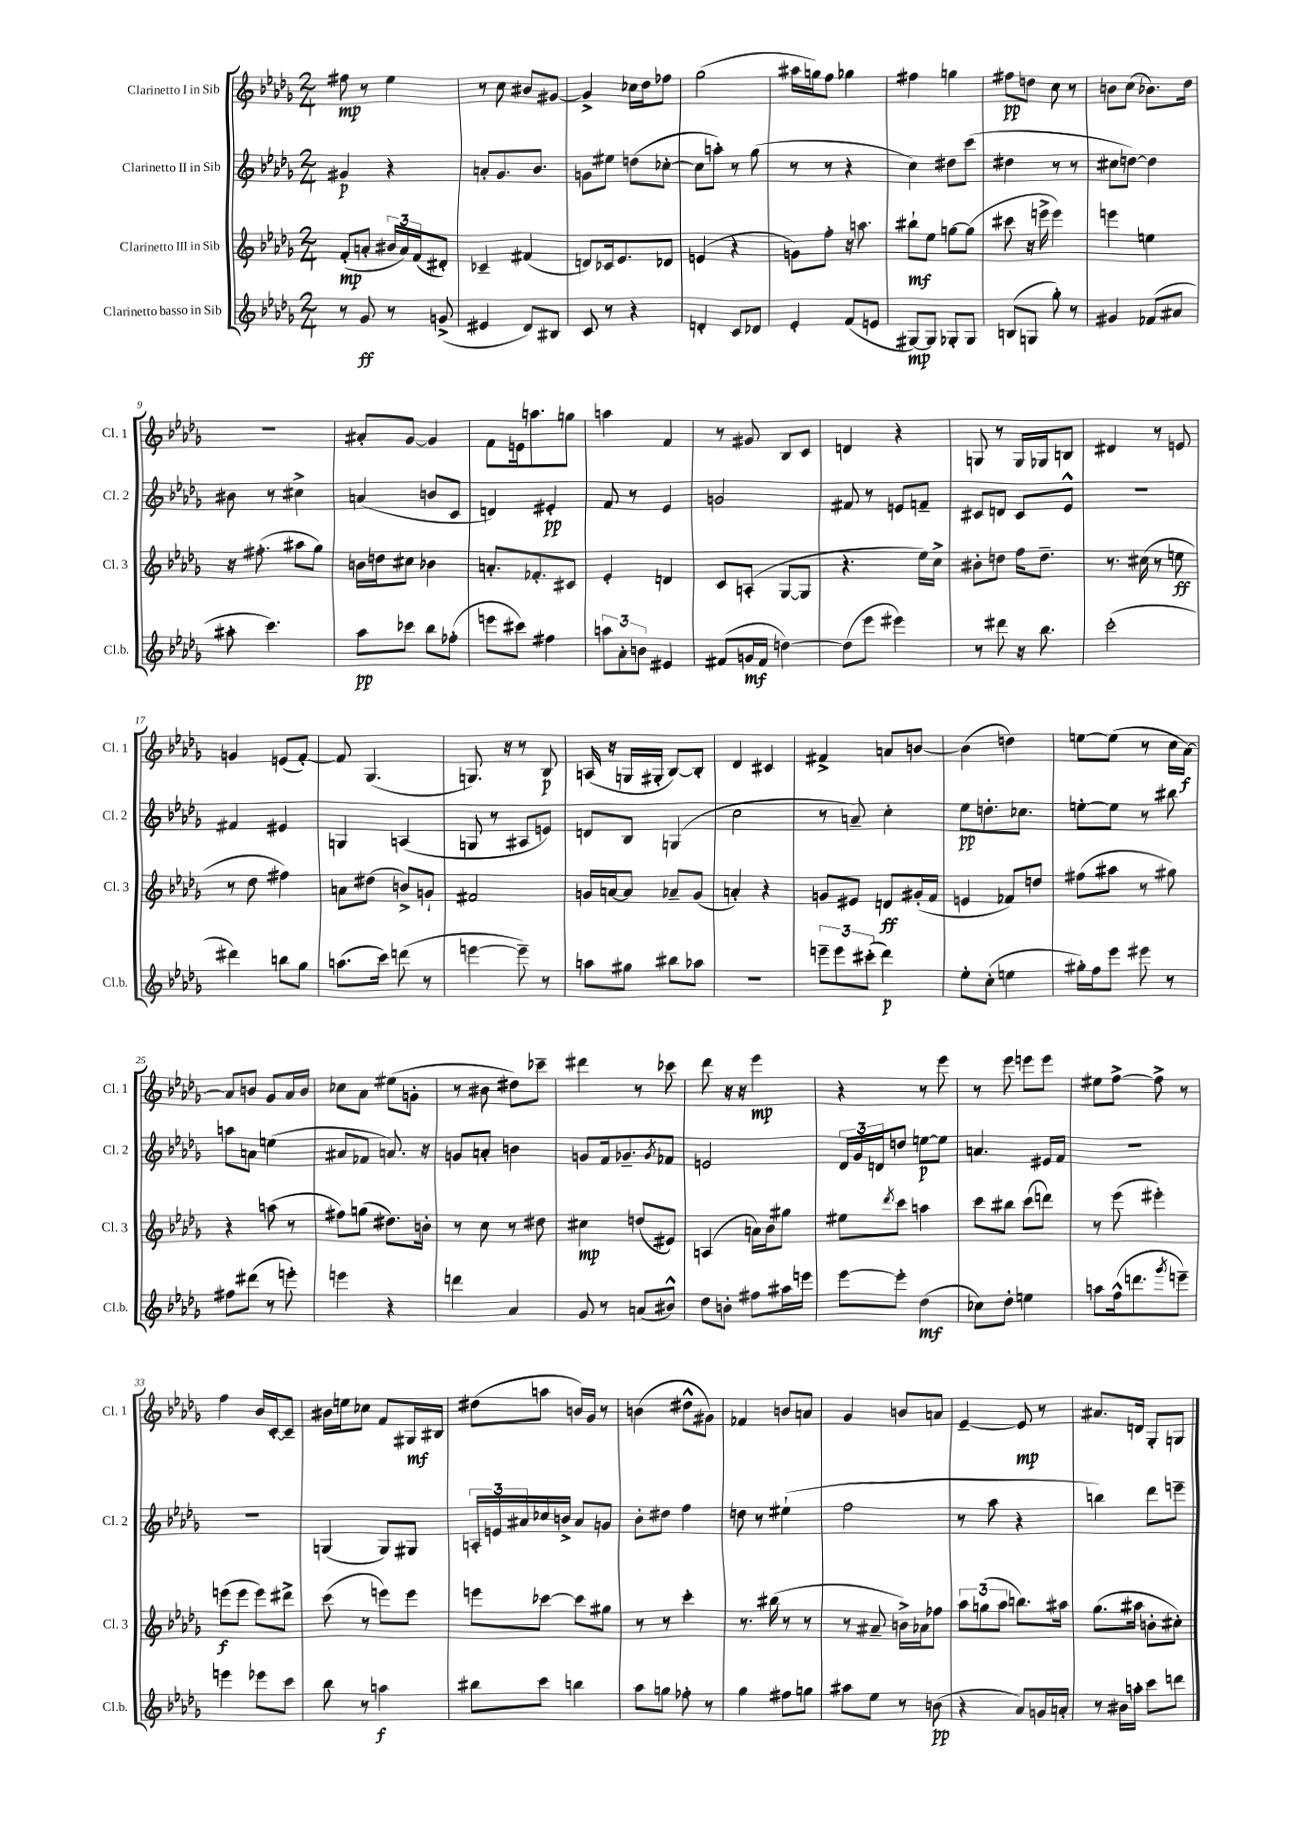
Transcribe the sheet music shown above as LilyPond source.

<<
\new StaffGroup <<
\new Staff = "s0" \with { instrumentName = "Clarinetto I in Sib" shortInstrumentName = "Cl. 1" } {
    \clef treble \key des \major \numericTimeSignature \time 2/4
    fis''8\mp r8 ees''4 |
    r8 c''8 bis'8 gis'8~ |
    gis'4-> ces''16 des''16 fes''8 |
    ges''2( |
    ais''16 g''16) f''8 ges''4 |
    fis''4 g''4 |
    fis''8\pp d''8 c''8 r8 |
    b'8 c''8( bes'8.) des''16 |
    R2 |
    ais'8-. ges'8~ ges'4 |
    f'8 e'16 a''8. g''8 |
    a''4 f'4 |
    r8 gis'8 bes8 c'8 |
    d'4 r4 |
    g8 r8 g16 ges16 b8 |
    dis'4 r8 e'8 |
    g'4 e'8( f'8~-.) |
    f'8 ges4.( |
    g8.) r16 r8 bes8\p |
    a16( r16 g16 gis16-. bes8~) bes8-. |
    des'4 cis'4 |
    fis'4-> a'8 b'8~ |
    b'4( d''4) |
    e''8~ e''8( r8 c''16 aes'16~\f) |
    aes'8 b'8 ges'8 aes'16 b'16 |
    ces''8 aes'8 eis''8( g'8-. |
    r8 bis'8 dis''8) ces'''8-- |
    dis'''4 r8 ces'''8 |
    des'''8 r16 r16 ees'''4\mp |
    r4 r8 ees'''8 |
    r8 ees'''8 e'''8 e'''8 |
    eis''8 f''8~-> f''8-> r8 |
    f''4 bes'16 c'16~-. c'8-- |
    bis'16 e''16 ces''8 f'8 gis16\mf bis16 |
    dis''8( a''8 b'16) ges'16 r8 |
    b'4( dis''8-^ gis'8) |
    fes'4 b'8 a'8 |
    ges'4 b'8 a'8 |
    ees'4~-- ees'8\mp r8 |
    ais'8. d'16 ges8-. g8 \bar "|." |
}
\new Staff = "s1" \with { instrumentName = "Clarinetto II in Sib" shortInstrumentName = "Cl. 2" } {
    \clef treble \key des \major \numericTimeSignature \time 2/4
    gis'4\p r4 |
    a'8-. ges'8. bes'8. |
    g'8 eis''8 d''8( ces''8~-. |
    ces''8 a''8-.) r8 ges''8( |
    r8 r8 r4 |
    c''4) dis''8 c'''8( |
    dis''4 r8 r8 |
    cis''8 d''8~) d''4 |
    bis'8 r8 cis''4-> |
    a'4( b'8 c'8 |
    d'4) eis'4-.\pp |
    f'8 r8 ees'4 |
    g'2 |
    fis'8 r8 e'8 f'8-- |
    cis'8 d'8 cis'8 ees'8-^ |
    r2 |
    fis'4 eis'4 |
    g4 a4( |
    g8 r8 ais8 e'8) |
    d'8 bes8 g4( |
    c''2 |
    r8 a'8--) c''4-. |
    ees''8\pp d''8.-. ces''8. |
    e''8~-. e''8 r8 bis''8 |
    a''8 a'8 e''4( |
    ais'8 fes'8 a'8.) r16 |
    g'8 a'8-. b'4 |
    g'8 f'16 ges'8.-- \acciaccatura { ges'8 } fes'8 |
    e'2 |
    \tuplet 3/2 { des'16 ges'16 d'16 } d''8 e''8~\p e''8 |
    a'4. eis'16 f'16 |
    R2 |
    R2 |
    g4( g8) gis8 |
    \tuplet 3/2 { a16-. e'16 ais'16 } ces''16 b'16-> ais'8 g'8 |
    bes'8-. dis''8 f''4 |
    d''8 r8 eis''4-!( |
    f''2 |
    r8 aes''8 r4 |
    b''4) des'''8 e'''8-- \bar "|." |
}
\new Staff = "s2" \with { instrumentName = "Clarinetto III in Sib" shortInstrumentName = "Cl. 3" } {
    \clef treble \key des \major \numericTimeSignature \time 2/4
    f'8-.\mp( a'8-. \tuplet 3/2 { bis'16 a'16) f'16( } dis'8-.) |
    ces'4-- fis'4( |
    d'8) ces'16 ees'8. des'8 |
    e'4( r4 |
    g'8) f''8-. r16 a''8. |
    bis''8-!\mf ees''8 g''8~ g''8( |
    cis'''8 r16 e'''16-> e'''4) |
    e'''4 e''4 |
    r16 fis''8.-.( ais''8 ges''8) |
    b'16 d''16 cis''8 bes'4 |
    a'8.-. fes'8.-. cis'8 |
    ees'4-. d'4 |
    c'8 a8-.( ges8~ ges8 |
    r4. ees''16) c''16-> |
    bis'8-. d''8 f''16 d''8.-- |
    r8. cis''16( r8 e''8\ff |
    r8 des''8 fis''4) |
    a'8 dis''8( b'8->) g'8-! |
    fis'2 |
    g'16 a'16~ a'8 aes'8-- g'8( |
    a'4-.) r4 |
    g'8 eis'8 d'8\ff gis'16-.( f'16 |
    e'4 fes'8) d''8 |
    fis''8( ais''8 r8 gis''8) |
    r4 a''8( r8 |
    fis''8) g''8( dis''8.) b'16-. |
    r8 c''8 r8 dis''8 |
    cis''4\mp d''8( eis'8) |
    a4( a'16) bes'16 gis''8 |
    eis''8 \acciaccatura { des'''8 } c'''8 a''4 |
    c'''8 bis''8 c'''8( d'''8) |
    r8 ees'''8( eis'''4-.) |
    e'''8\f( e'''8 e'''8) dis'''8-> |
    c'''8( r8 e'''8) e'''8 |
    e'''8 ces'''8~ ces'''8 gis''8 |
    r8 r8 c'''4-. |
    r8. bis''16( r8 r8 |
    r8 ais'8-- b'16->) aes'16 fes''8 |
    \tuplet 3/2 { aes''8 g''8( aes''8 } b''8.) ais''16 |
    ges''8.( ais''16 b'8-. cis''8-.) \bar "|." |
}
\new Staff = "s3" \with { instrumentName = "Clarinetto basso in Sib" shortInstrumentName = "Cl.b." } {
    \clef treble \key des \major \numericTimeSignature \time 2/4
    r8 ges'8\ff r8 g'8->( |
    eis'4 des'8) bis8 |
    c'8 r8 r4 |
    d'4-. c'8 des'8 |
    ees'4-. f'8( e'8 |
    gis8~\mp) gis8 ges8-. ges8 |
    b8( g8 ges''8-.) r8 |
    gis'4 fes'8( ais'8 |
    ais''8-. c'''4.) |
    aes''8\pp ces'''8 bes''8 fes''8-.( |
    e'''8 cis'''8) fis''4 |
    \tuplet 3/2 { a''8 aes'8-. b'8 } eis'4 |
    fis'8( g'16\mf fis'16 d''4~) |
    d''8( ees'''8 eis'''4) |
    r8 dis'''8 r16 bes''8. |
    c'''2-.( |
    dis'''4) b''8 ges''8 |
    a''8.( c'''16) d'''8( r8 |
    e'''4~ e'''8--) r8 |
    a''8 gis''8 bis''8 aes''8 |
    R2 |
    \tuplet 3/2 { e'''8-- e'''8 cis'''8-.( } des'''4\p) |
    ees''8-. c''8-.( e''4 |
    gis''16-.) f''16 ees'''8 eis'''8 r8 |
    fis''8 dis'''8( r8 e'''8-.) |
    e'''4 r4 |
    d'''4 aes'4 |
    ges'8 r8 a'8( bis'8-^) |
    des''8 b'8-. fis''8 ais''16 e'''16 |
    ees'''8~ ees'''8-. des''4\mf( |
    ces''8) des''8-. e''4 |
    a''8 f''16-^( d'''8. \acciaccatura { ges'''8 } e'''8--) |
    e'''4 ees'''8 c'''8 |
    bes''8 r8 a''4\f |
    bis''8 c'''8 b''4 |
    aes''8 g''8 fes''8-. r8 |
    ges''4 fis''8 g''8 |
    ais''8 ees''8 r8 b'8\pp( |
    r4 aes'8) g'16 a'16-. |
    r8 bis'16 a''16-. c'''8 d'''8 \bar "|." |
}
>>
>>
